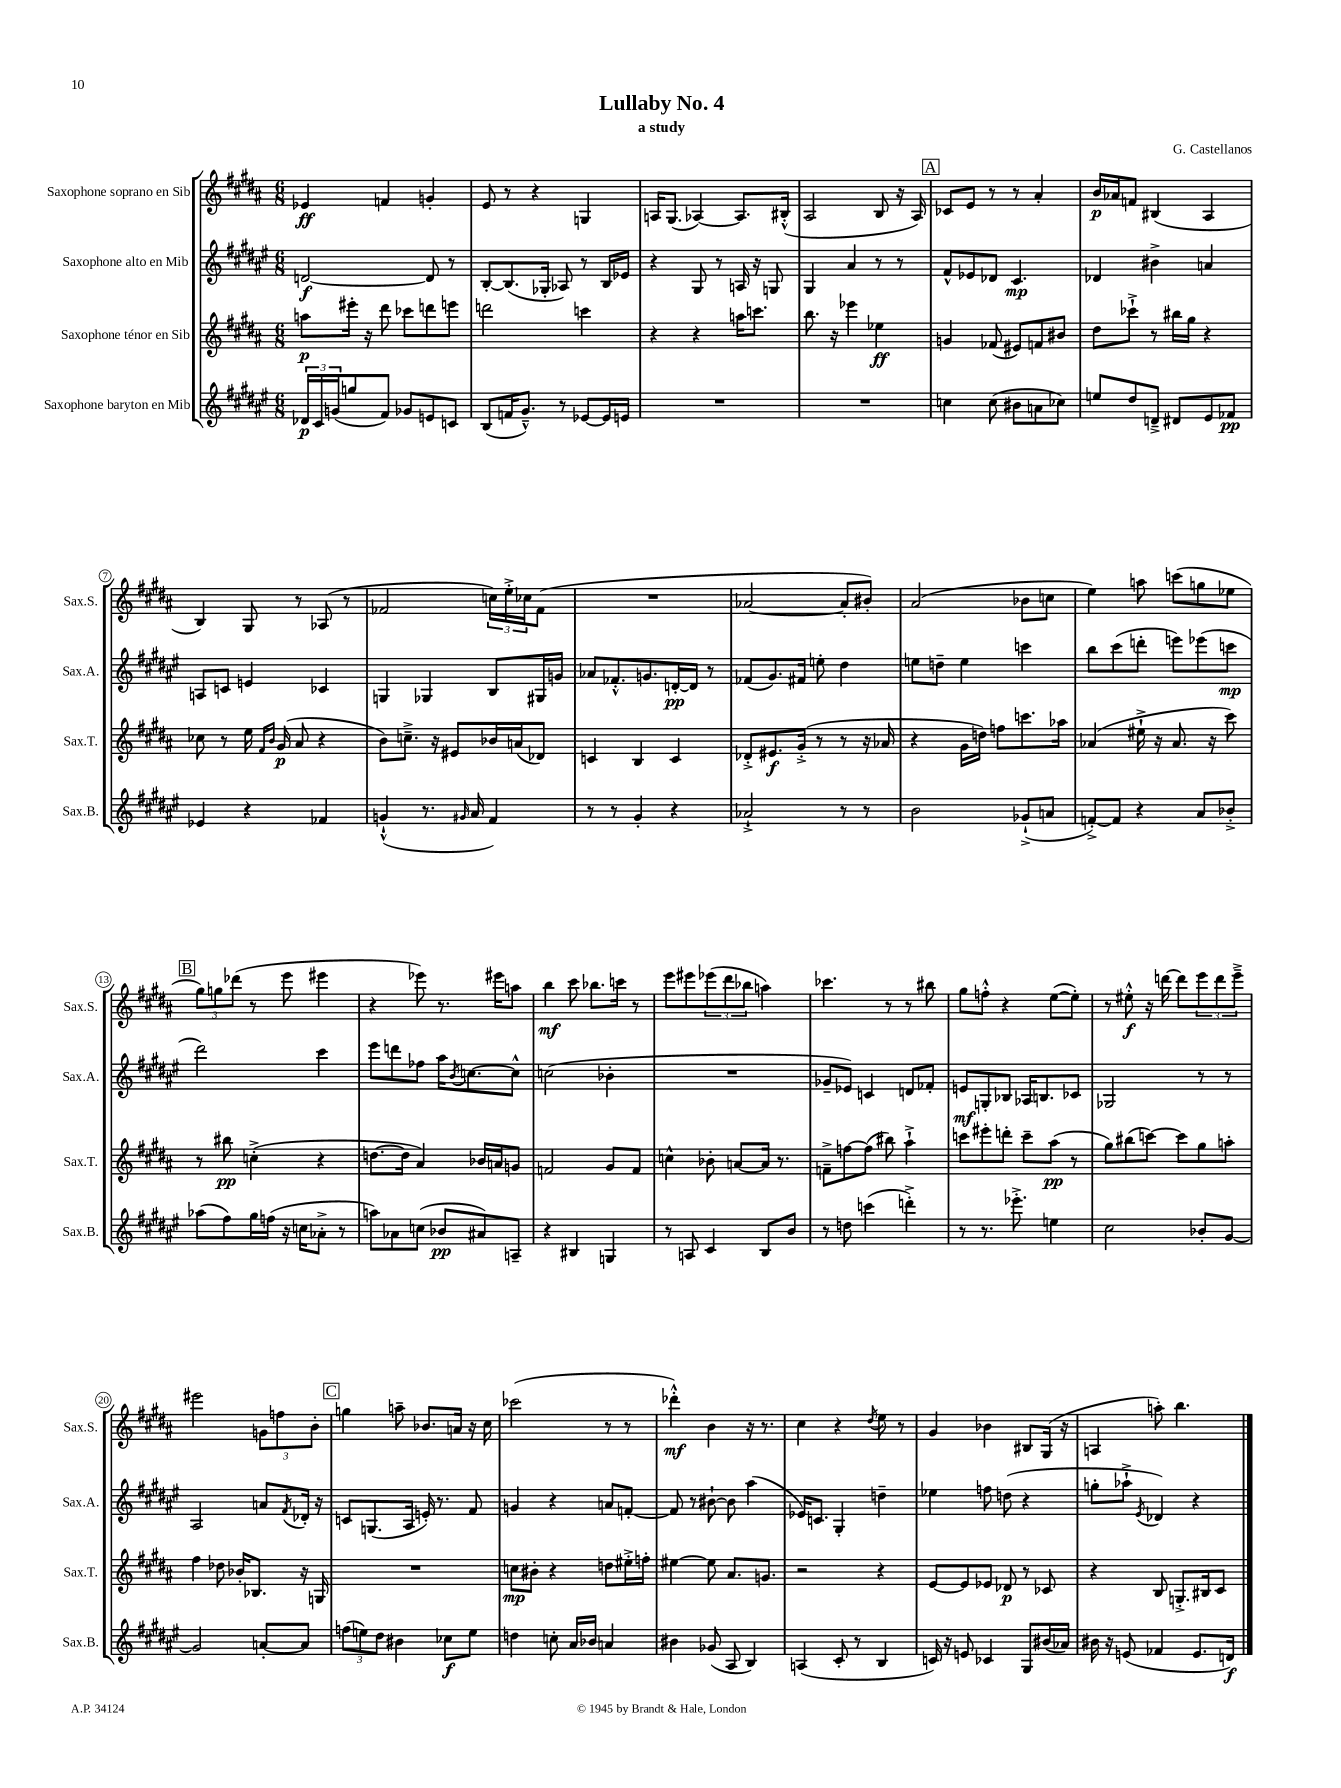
\header { title = "Lullaby No. 4" composer = "G. Castellanos" subtitle = "a study" }
<<
\new StaffGroup <<
\new Staff = "s0" \with { instrumentName = "Saxophone soprano en Sib" shortInstrumentName = "Sax.S." } {
    \clef treble \key b \major \numericTimeSignature \time 6/8
    ees'4\ff f'4 g'4-. |
    e'8 r8 r4 g4 |
    a16 gis8.( aes4~) aes8. bis16-.-^( |
    ais2 b8 r16 ais16) |
    \mark \markup { \box "A" } ces'8 e'8 r8 r8 ais'4-. |
    b'16\p aes'16 f'8 bis4( ais4 |
    b4) gis8 r8 aes8( r8 |
    fes'2 \tuplet 3/2 { c''16) e''16-.-> ces''16 } fes'8( |
    R2. |
    aes'2~ aes'8-. bis'8-.) |
    ais'2( bes'8 c''8 |
    e''4) a''8 c'''8( g''8 ees''8 |
    \mark \markup { \box "B" } \tuplet 3/2 { gis''8) g''8 des'''8( } r8 e'''8 eis'''4 |
    r4 ees'''8) r8. eis'''16 a''8 |
    b''4\mf cis'''8 bes''8. c'''16 r8 |
    e'''8 eis'''8 \tuplet 3/2 { ees'''8( dis'''8 bes''8 } a''4) |
    ces'''4. r8 r8 bis''8 |
    gis''8 f''8-.-^ r4 e''8~( e''8-.) |
    r8 eis''8-.-^\f r16 d'''16~ d'''8 \tuplet 3/2 { e'''8 d'''8 e'''8---> } |
    eis'''2 \tuplet 3/2 { g'8 f''8 b'8-. } |
    \mark \markup { \box "C" } g''4 a''8-- bes'8. a'16 r16 cis''16 |
    ces'''2( r8 r8 |
    des'''4-.-^\mf) b'4 r16 r8. |
    cis''4 r4 \acciaccatura { dis''8 } e''8 r8 |
    gis'4 bes'4 bis8 gis16( r16 |
    a4 a''8-.) b''4. \bar "|." |
}
\new Staff = "s1" \with { instrumentName = "Saxophone alto en Mib" shortInstrumentName = "Sax.A." } {
    \clef treble \key fis \major \numericTimeSignature \time 6/8
    d'2~\f d'8 r8 |
    b8~-. b8.( ges16-. aes8) r8 b16 ees'16 |
    r4 gis8 r8 a16 r16 g8 |
    gis4 ais'4 r8 r8 |
    \mark \markup { \box "A" } fis'8-^ ees'8 des'8 cis'4.\mp |
    des'4 bis'4-> a'4 |
    a8 c'8 e'4 ces'4 |
    g4 ges4 b8 gis16 g'16 |
    aes'8 fes'8.-.-^ g'8. d'16~-.\pp d'16 r8 |
    fes'8( gis'8.) fis'16 e''8-. dis''4 |
    e''8 d''8-- e''4 c'''4 |
    b''8 cis'''8( d'''8-. e'''8) ees'''8( c'''8\mp |
    \mark \markup { \box "B" } dis'''2) cis'''4 |
    eis'''8 d'''8 fes''8 ais''16 \acciaccatura { b'8 } c''8.~ c''8-^ |
    c''2( bes'4-. |
    R2. |
    ges'8-- ees'8) c'4 d'8 fes'8-. |
    e'8\mf g8-. bes8 aes16 b8. ces'8 |
    ges2 r8 r8 |
    ais2 a'8 \acciaccatura { fis'8 } des'16-. r16 |
    \mark \markup { \box "C" } c'8 g8.( ais16 e'16-.) r8. fis'8 |
    g'4 r4 a'8 f'8~-. |
    f'8 r8 bis'8~-! bis'8 ais''4( |
    ees'16) c'8. gis4-. d''4-- |
    ees''4 f''8 d''8( r4 |
    g''8-. aes''8-!-> \acciaccatura { eis'8 } des'4) r4 \bar "|." |
}
\new Staff = "s2" \with { instrumentName = "Saxophone ténor en Sib" shortInstrumentName = "Sax.T." } {
    \clef treble \key b \major \numericTimeSignature \time 6/8
    a''8\p eis'''16-. r16 dis'''8 ces'''8 d'''8 e'''8 |
    d'''2 c'''4 |
    r4 r4 a''16 c'''8. |
    b''8. r16 ees'''4 ees''4\ff |
    \mark \markup { \box "A" } g'4 fes'8( eis'8) f'8 bis'8 |
    dis''8 ces'''8-!-> r8 bis''16 gis''16 r4 |
    ces''8 r8 e''16 \grace { fis'16 b'16 } gis'16\p( ais'8 r4 |
    b'8) c''8.---> r16 eis'8 bes'16 a'16( des'8) |
    c'4 b4 c'4 |
    des'8-.-> eis'8.\f gis'16-.->( r8 r8 r16 aes'16 |
    r4 gis'16 d''16) f''8 c'''8. aes''16 |
    aes'4( eis''16-!-> r16 aes'8. r16 cis'''8) |
    \mark \markup { \box "B" } r8 bis''8\pp c''4-.->( r4 |
    d''8.~ d''16 ais'4) bes'16 a'16 g'8 |
    f'2 gis'8 f'8 |
    c''4-^ bes'8-. a'8~ a'16 r8. |
    f'8---> f''8~ f''8( bis''8) ais''4-!-> |
    c'''8 eis'''8-. d'''8-. c'''8-- ais''8\pp( r8 |
    gis''8) bis''8( c'''8~) c'''8 gis''8 a''8-. |
    fis''4 des''8 bes'16-. bes8. r16 g16 |
    \mark \markup { \box "C" } R2. |
    c''8\mp bis'8-. r4 d''8 eis''16-.-> f''16-. |
    eis''4~ eis''8 ais'8. g'8. |
    r2 r4 |
    e'8~ e'8 ees'8 des'8\p r8 ces'8 |
    r4 b8 g8.-.-> bis16 cis'8 \bar "|." |
}
\new Staff = "s3" \with { instrumentName = "Saxophone baryton en Mib" shortInstrumentName = "Sax.B." } {
    \clef treble \key fis \major \numericTimeSignature \time 6/8
    \tuplet 3/2 { des'16\p cis'16 g'16( } g''8 fis'8) ges'8 e'8 c'8 |
    b8( f'16 gis'8.---^) r8 ees'8~ ees'16 e'16 |
    R2. |
    R2. |
    \mark \markup { \box "A" } c''4 c''8( bis'8 a'8 ces''8) |
    e''8 dis''8 d'8---> dis'8 eis'8 fes'8\pp |
    ees'4 r4 fes'4 |
    g'4-!-^( r8. \grace { gis'16 } ais'16 fis'4) |
    r8 r8 gis'4-. r4 |
    aes'2-!-> r8 r8 |
    b'2 ges'8-!->( a'8 |
    f'8~-.->) f'8 r4 ais'8 bes'8-.-> |
    \mark \markup { \box "B" } aes''8( fis''8) gis''16 f''16( r16 c''16 aes'8-.-> r8 |
    a''8) aes'8 c''8( bes'8\pp ais'8) a8-- |
    r4 bis4 g4 |
    r8 a8 cis'4 b8 b'8 |
    r8 d''8 c'''4( d'''4-.->) |
    r8 r8. ees'''8.-.-> e''4 |
    cis''2 bes'8-. gis'8~ |
    gis'2 a'8~-. a'8 |
    \mark \markup { \box "C" } \tuplet 3/2 { f''8( e''8) dis''8 } bis'4 ces''8\f e''8 |
    d''4 c''8-. ais'16 bes'16 a'4 |
    bis'4 ges'8( ais8 b4) |
    a4( cis'8-. r8 b4 |
    c'16) r16 e'8 ces'4 gis8 bis'16( aes'16) |
    bis'16 r16 e'8( fes'4 e'8. d'16\f) \bar "|." |
}
>>
>>
\layout { \context { \Score \override BarNumber.stencil = #(make-stencil-circler 0.1 0.3 ly:text-interface::print) } }
